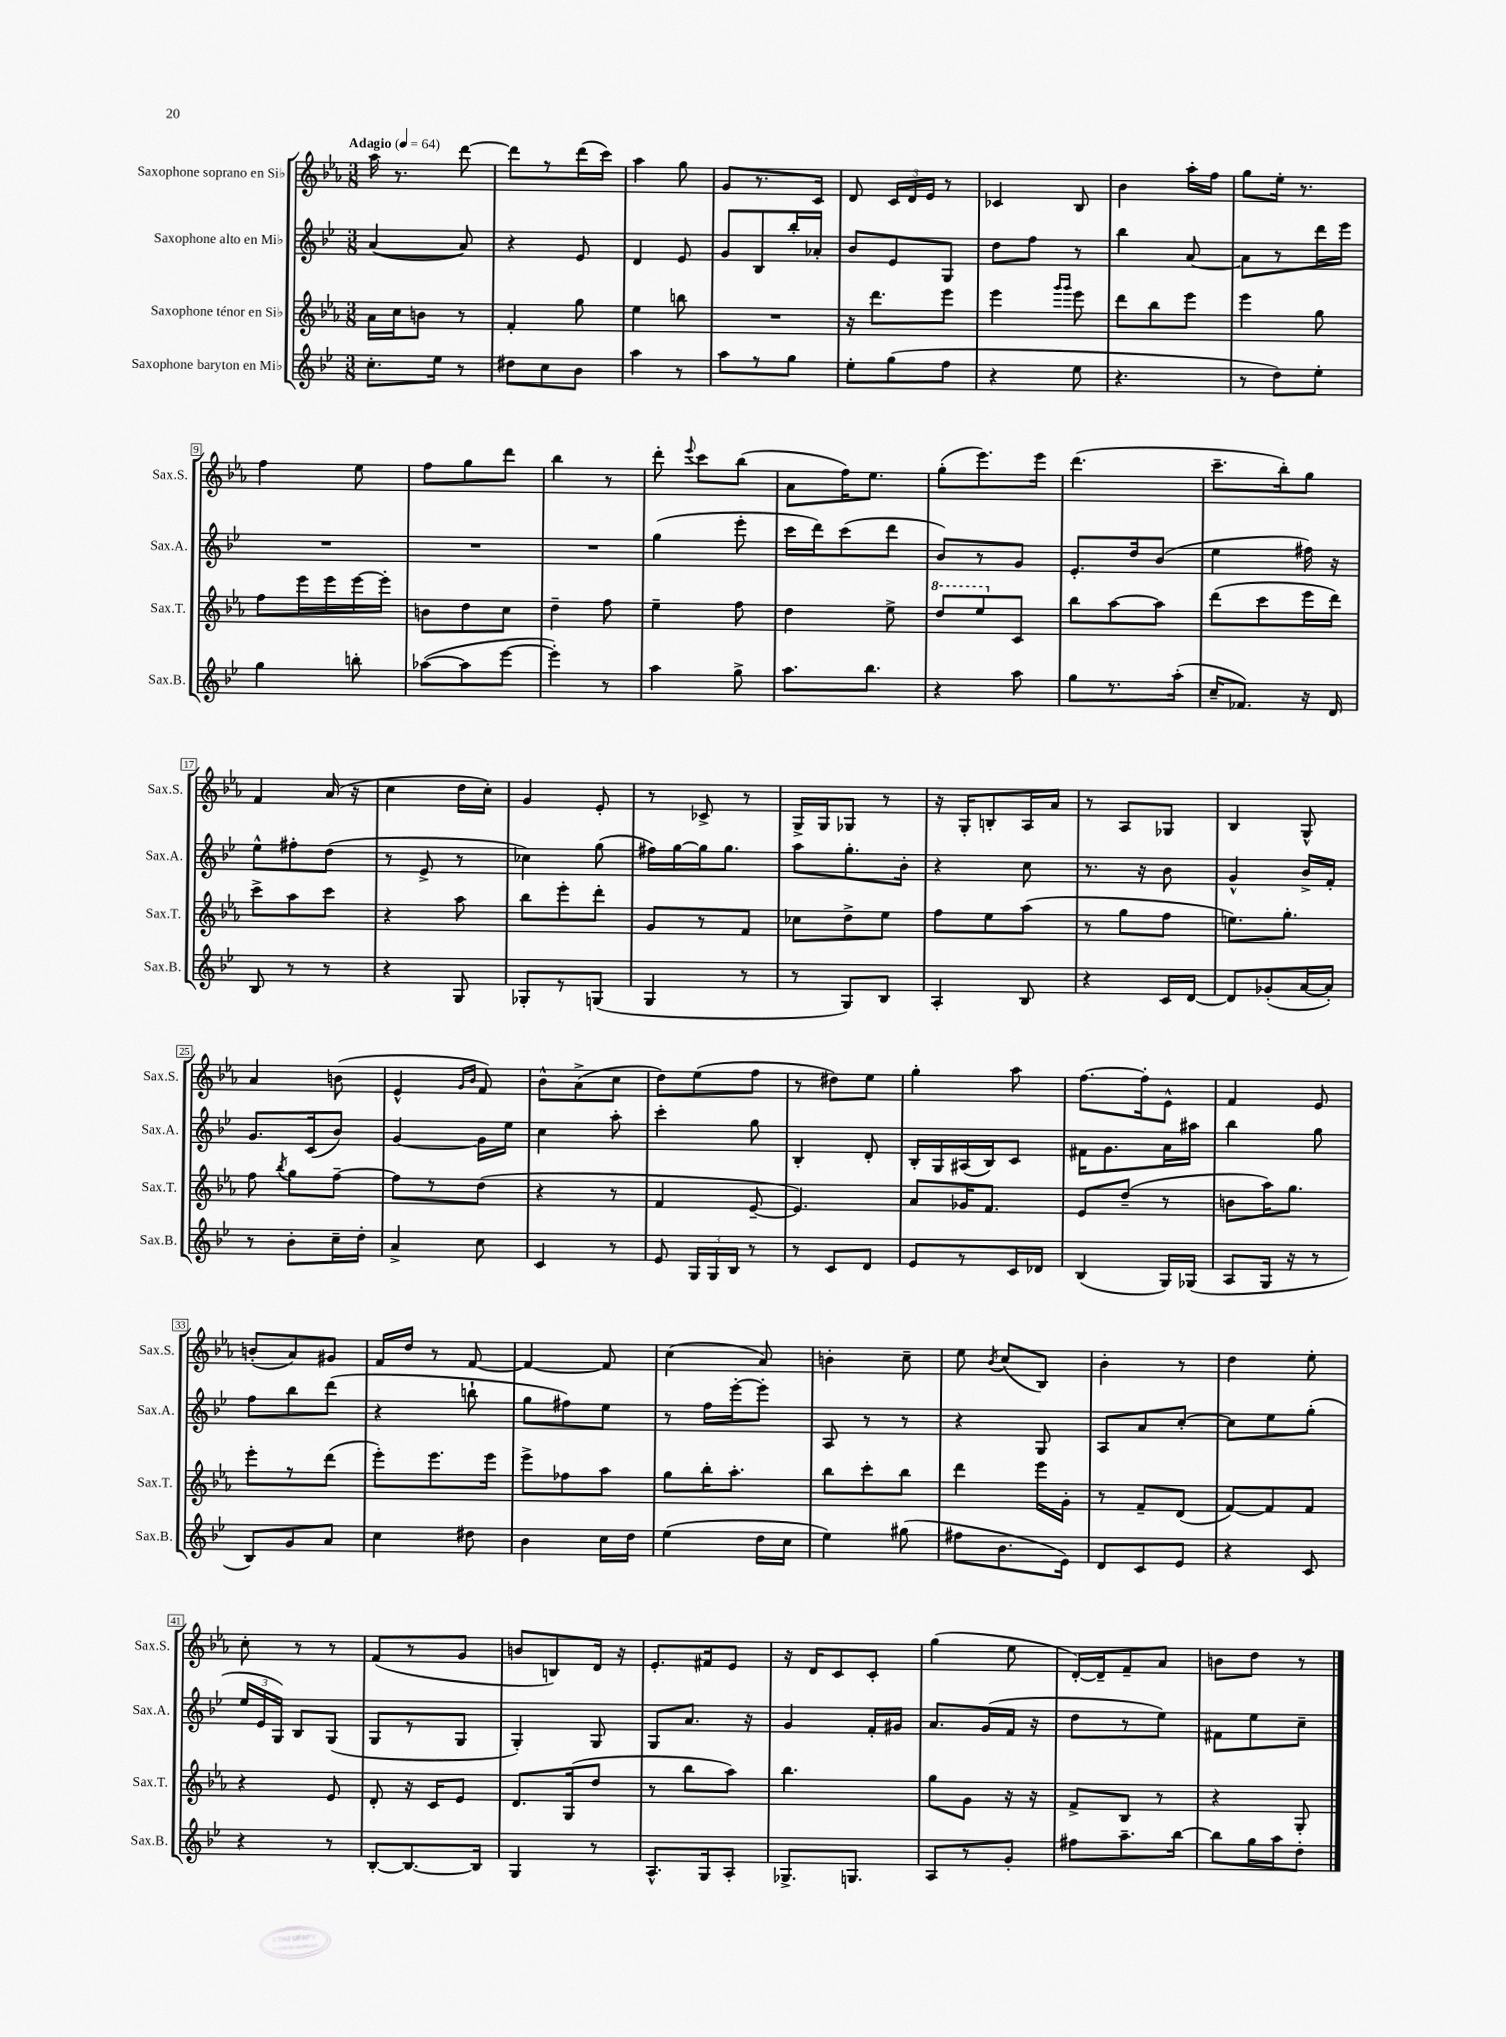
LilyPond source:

<<
\new StaffGroup <<
\new Staff = "s0" \with { instrumentName = "Saxophone soprano en Sib" shortInstrumentName = "Sax.S." } {
    \clef treble \key ees \major \numericTimeSignature \time 3/8 \tempo "Adagio" 4 = 64
    \autoBeamOff aes''16 r8. d'''8~ |
    d'''8[ r8 d'''16( c'''16]) |
    aes''4 g''8 |
    g'8[ r8. c'16] |
    d'8 \tuplet 3/2 { c'16[ d'16 ees'16] } r8 |
    ces'4 bes8 |
    bes'4 aes''16[-. f''16] |
    g''8[ ees''16]-. r8. |
    f''4 ees''8 |
    f''8[ g''8 d'''8] |
    bes''4 r8 |
    d'''8-. \appoggiatura { ees'''8 } c'''8[ bes''8]( |
    aes'8[ f''16) ees''8.] |
    g''8[-.( ees'''8.) ees'''16] |
    d'''4.( |
    c'''8.[-- bes''16-.) g''8] |
    f'4 aes'16( r16 |
    c''4 d''16[ c''16]-.) |
    g'4 ees'8-. |
    r8 ces'8-> r8 |
    g16[-> g16 ges8] r8 |
    r16 g16[-. b8-. aes16 aes'16] |
    r8 aes8[ ges8] |
    bes4 g8-^ |
    aes'4 b'8( |
    ees'4-^ \grace { g'16[ bes'16] } f'8) |
    bes'8[-^ aes'8->( c''8] |
    d''8[) ees''8( f''8] |
    r8 dis''8[) ees''8] |
    g''4-. aes''8 |
    f''8.[~ f''16-. ees'8]-^ |
    f'4 ees'8 |
    b'8[-.( aes'8) gis'8] |
    f'16[ d''16] r8 f'8~ |
    f'4~ f'8 |
    c''4( aes'8) |
    b'4-. c''8-- |
    ees''8 \acciaccatura { bes'8 } c''8[( bes8]) |
    bes'4-. r8 |
    d''4 ees''8-. |
    c''8-. r8 r8 |
    f'8[( r8 g'8] |
    b'8[ b8) d'16] r16 |
    ees'8.[-. fis'16 ees'8] |
    r16 d'16[ c'8 c'8]-. |
    g''4( ees''8 |
    d'16[~-.) d'16-- f'8-- aes'8] |
    b'8[ d''8] r8 \bar "|." |
}
\new Staff = "s1" \with { instrumentName = "Saxophone alto en Mib" shortInstrumentName = "Sax.A." } {
    \clef treble \key bes \major \numericTimeSignature \time 3/8
    \autoBeamOff a'4~( a'8) |
    r4 ees'8 |
    d'4 ees'8 |
    g'8[ bes8 bes''16-. aes'16]-. |
    bes'8[ ees'8 g8] |
    d''8[ f''8] r8 |
    bes''4 a'8~ |
    a'8[ r8 d'''16 ees'''16] |
    R4. |
    R4. |
    R4. |
    g''4( ees'''8-. |
    c'''16[ d'''16) c'''8( d'''8] |
    bes'8[) r8 g'8] |
    ees'8.[-. d''16 bes'8]( |
    ees''4 fis''16) r16 |
    ees''8[-^ fis''8-. d''8]( |
    r8 ees'8-> r8 |
    ces''4) g''8( |
    fis''16[) g''16~ g''16 g''8.] |
    a''8[ g''8.-. bes'16]-. |
    r4 c''8 |
    r8. r16 bes'8 |
    g'4-^ bes'16[-> f'16]-. |
    g'8.[ c'16( bes'8]) |
    g'4~ g'16[ ees''16] |
    c''4 a''8-. |
    c'''4-. g''8 |
    bes4-. d'8-. |
    bes16[-. g16 ais16( bes16) c'8] |
    fis'16[ g'8. a'16 ais''16] |
    bes''4 g''8 |
    f''8[ bes''8 d'''8]( |
    r4 b''8-! |
    g''8[ fis''8) ees''8] |
    r8 f''16[ ees'''16~-. ees'''8]-. |
    a8 r8 r8 |
    r4 g8 |
    a8[ a'8 c''8]~-. |
    c''8[ ees''8 g''8]-.( |
    \tuplet 3/2 { ees''16[ ees'16 g16]) } bes8[ g8]( |
    g8[ r8 g8] |
    g4-.) g8 |
    g8[ a'8.] r16 |
    g'4 f'16[-. gis'16] |
    a'8.[ g'16( f'16] r16 |
    d''8[ r8 ees''8]) |
    fis'8[ ees''8 c''8]-- \bar "|." |
}
\new Staff = "s2" \with { instrumentName = "Saxophone ténor en Sib" shortInstrumentName = "Sax.T." } {
    \clef treble \key ees \major \numericTimeSignature \time 3/8
    \autoBeamOff aes'16[ c''16 b'8] r8 |
    f'4-. g''8 |
    ees''4 b''8 |
    R4. |
    r16 d'''8.[ ees'''8] |
    ees'''4 \grace { g'''16[ g'''16] } ees'''8 |
    d'''8[ bes''8 ees'''8] |
    ees'''4 g''8 |
    f''8[ ees'''16 ees'''16 ees'''16~ ees'''16]-. |
    b'8[ d''8 c''8] |
    d''4-- f''8 |
    ees''4-- f''8 |
    d''4 ees''8-> |
    \ottava #1 d'''8[ ees'''8 \ottava #0 c'8] |
    bes''8[ aes''8~ aes''8] |
    d'''8[( c'''8 ees'''16 d'''16]) |
    c'''8[-> aes''8 c'''8] |
    r4 aes''8 |
    bes''8[ ees'''8-. d'''8]-. |
    g'8[ r8 f'8] |
    ces''8[ d''8-> ees''8] |
    f''8[ ees''8 aes''8]( |
    r8 g''8[ f''8] |
    e''8.[) g''8.]-. |
    f''8 \acciaccatura { bes''8 } g''8[ f''8]~-- |
    f''8[ r8 d''8]( |
    r4 r8 |
    f'4 ees'8~-- |
    ees'4.) |
    aes'8[ ges'16 f'8.] |
    ees'8[ d''8]--( r8 |
    b'8[ aes''16) g''8.] |
    ees'''8[-. r8 d'''8]( |
    ees'''8[-.) ees'''8. ees'''16] |
    ees'''8[-> fes''8 aes''8] |
    g''8[ bes''16-. aes''8.]-. |
    bes''8[ c'''8-. bes''8] |
    d'''4 ees'''16[ g'16]-. |
    r8 f'8[-- d'8]( |
    f'8[~) f'8 f'8] |
    r4 ees'8 |
    d'8-. r16 c'16[ ees'8] |
    d'8.[ g16( d''8] |
    r8 bes''8[ aes''8]) |
    bes''4. |
    g''8[ g'8] r16 r16 |
    f'8[-> bes8] r8 |
    r4 g8-. \bar "|." |
}
\new Staff = "s3" \with { instrumentName = "Saxophone baryton en Mib" shortInstrumentName = "Sax.B." } {
    \clef treble \key bes \major \numericTimeSignature \time 3/8
    \autoBeamOff c''8.[-. ees''16] r8 |
    dis''8[ c''8 bes'8] |
    a''4 r8 |
    a''8[ r8 g''8] |
    ees''8[-. g''8( f''8] |
    r4 ees''8 |
    r4. |
    r8 d''8[) ees''8]-. |
    g''4 b''8-. |
    aes''8[~( aes''8 ees'''8]~ |
    ees'''4-.) r8 |
    a''4 g''8-> |
    a''8.[ bes''8.] |
    r4 a''8 |
    g''8[ r8. a''16]-.( |
    c''16[-- fes'8.]) r16 d'16 |
    bes8 r8 r8 |
    r4 g8 |
    ges8[-. r8 g8]( |
    g4 r8 |
    r8 g8[) bes8] |
    a4-. bes8 |
    r4 c'16[ d'16]~ |
    d'8[ ges'8-.( a'16~ a'16]-.) |
    r8 bes'8[-. c''16-- d''16]-. |
    a'4-> c''8 |
    c'4 r8 |
    ees'8 \tuplet 3/2 { g16[ g16 bes16] } r8 |
    r8 c'8[ d'8] |
    ees'8[ r8 c'16 des'16] |
    bes4( g16[) ges16]( |
    a8[ g16] r16 r8 |
    bes8[) g'8 a'8] |
    c''4 dis''8 |
    bes'4 c''16[ d''16] |
    ees''4( d''16[ c''16] |
    ees''4) gis''8( |
    fis''8[ bes'8. ees'16]) |
    d'8[ c'8 ees'8] |
    r4 c'8 |
    r4 r8 |
    bes8[~-. bes8.~ bes16] |
    g4 r8 |
    a8.[-^ g16 a8]-. |
    ges8.[-> g8.] |
    a8[ r8 g'8]-. |
    fis''8[ a''8.-- bes''16]~ |
    bes''8[ g''16 a''16 d''8]-. \bar "|." |
}
>>
>>
\layout { \context { \Score \override BarNumber.stencil = #(make-stencil-boxer 0.1 0.3 ly:text-interface::print) } }
